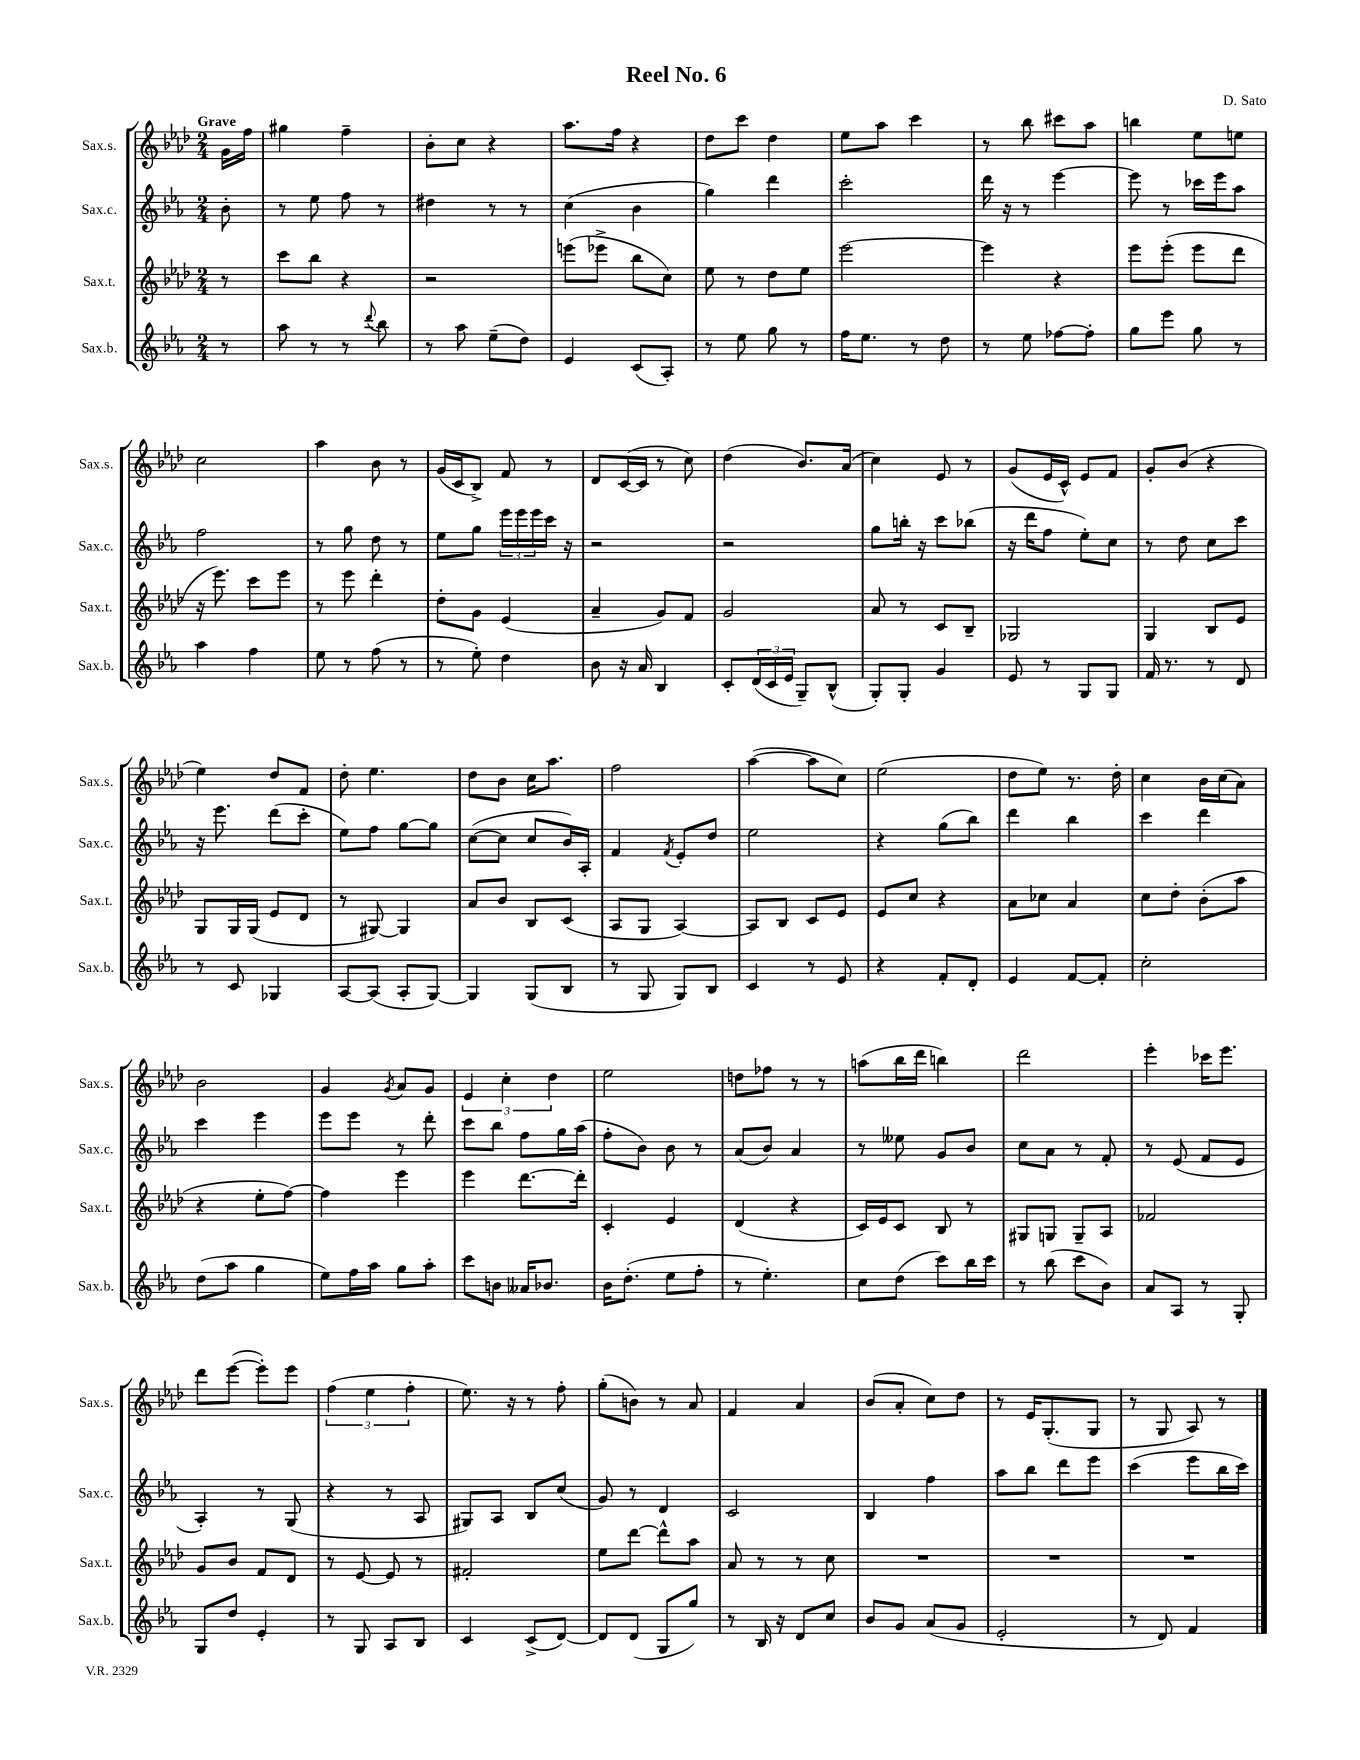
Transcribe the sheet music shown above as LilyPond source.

\header { title = "Reel No. 6" composer = "D. Sato" }
<<
\new StaffGroup <<
\new Staff = "s0" \with { instrumentName = "Sax.s." shortInstrumentName = "Sax.s." } {
    \clef treble \key aes \major \numericTimeSignature \time 2/4 \partial 8 \tempo "Grave"
    g'16 f''16 |
    gis''4 f''4-- |
    bes'8-. c''8 r4 |
    aes''8. f''16 r4 |
    des''8 c'''8 des''4 |
    ees''8 aes''8 c'''4 |
    r8 bes''8 cis'''8 aes''8 |
    b''4 ees''8 e''8 |
    c''2 |
    aes''4 bes'8 r8 |
    g'16( c'16 bes8->) f'8 r8 |
    des'8 c'16~( c'16 r8 c''8) |
    des''4( bes'8.) aes'16( |
    c''4) ees'8 r8 |
    g'8( ees'16 c'16-^) ees'8 f'8 |
    g'8-. bes'8( r4 |
    ees''4) des''8 f'8 |
    des''8-. ees''4. |
    des''8 bes'8 c''16 aes''8. |
    f''2 |
    aes''4~( aes''8 c''8) |
    ees''2( |
    des''8 ees''8) r8. des''16-. |
    c''4 bes'16 c''16( aes'8) |
    bes'2 |
    g'4 \acciaccatura { g'8 } aes'8 g'8 |
    \tuplet 3/2 { ees'4 c''4-. des''4 } |
    ees''2 |
    d''8 fes''8 r8 r8 |
    a''8( bes''16 des'''16 b''4) |
    des'''2 |
    ees'''4-. ces'''16 ees'''8. |
    des'''8 ees'''8~( ees'''8-.) ees'''8 |
    \tuplet 3/2 { f''4( ees''4 f''4-. } |
    ees''8.) r16 r8 f''8-. |
    g''8-.( b'8) r8 aes'8 |
    f'4 aes'4 |
    bes'8( aes'8-. c''8) des''8 |
    r8 ees'16 g8.-.( g8 |
    r8 g8 aes8) r8 \bar "|." |
}
\new Staff = "s1" \with { instrumentName = "Sax.c." shortInstrumentName = "Sax.c." } {
    \clef treble \key ees \major \numericTimeSignature \time 2/4 \partial 8
    bes'8-. |
    r8 ees''8 f''8 r8 |
    dis''4 r8 r8 |
    c''4( bes'4 |
    g''4) d'''4 |
    c'''2-. |
    d'''16 r16 r8 ees'''4~ |
    ees'''8 r8 ces'''16 ees'''16 aes''8 |
    f''2 |
    r8 g''8 d''8 r8 |
    ees''8 g''8 \tuplet 3/2 { ees'''16 ees'''16 ees'''16 } c'''16 r16 |
    r2 |
    r2 |
    g''8 b''16-. r16 c'''8 bes''8( |
    r16 d'''16 f''8 ees''8-.) c''8 |
    r8 d''8 c''8 c'''8 |
    r16 ees'''8. d'''8( c'''8-. |
    ees''8) f''8 g''8~ g''8 |
    c''8~( c''8 c''8 bes'16) aes16-. |
    f'4 \acciaccatura { f'8 } ees'8-. d''8 |
    ees''2 |
    r4 g''8( bes''8) |
    d'''4 bes''4 |
    c'''4 d'''4 |
    c'''4 ees'''4 |
    ees'''8 ees'''8 r8 d'''8-. |
    c'''8 bes''8 f''8 g''16 aes''16( |
    f''8-. bes'8) bes'8 r8 |
    aes'8( bes'8) aes'4 |
    r8 eeses''8 g'8 bes'8 |
    c''8 aes'8 r8 f'8-. |
    r8 ees'8( f'8 ees'8 |
    aes4-.) r8 g8( |
    r4 r8 aes8 |
    gis8) aes8 bes8 c''8( |
    g'8) r8 d'4 |
    c'2 |
    bes4 f''4 |
    aes''8 bes''8 d'''8 ees'''8 |
    c'''4( ees'''8 bes''16 c'''16) \bar "|." |
}
\new Staff = "s2" \with { instrumentName = "Sax.t." shortInstrumentName = "Sax.t." } {
    \clef treble \key aes \major \numericTimeSignature \time 2/4 \partial 8
    r8 |
    c'''8 bes''8 r4 |
    r2 |
    e'''8( ees'''8-> bes''8 c''8) |
    ees''8 r8 des''8 ees''8 |
    ees'''2~ |
    ees'''4 r4 |
    ees'''8 ees'''8-.( ees'''8 des'''8 |
    r16 ees'''8.) c'''8 ees'''8 |
    r8 ees'''8 des'''4-. |
    des''8-. g'8 ees'4( |
    aes'4-- g'8) f'8 |
    g'2 |
    aes'8 r8 c'8 bes8-- |
    ges2 |
    g4 bes8 ees'8 |
    g8 g16 g16( ees'8 des'8 |
    r8 gis8~) gis4 |
    aes'8 bes'8 bes8 c'8( |
    aes8 g8 aes4~) |
    aes8 bes8 c'8 ees'8 |
    ees'8 c''8 r4 |
    aes'8 ces''8 aes'4 |
    c''8 des''8-. bes'8-.( aes''8 |
    r4 ees''8-. f''8~) |
    f''4 ees'''4 |
    ees'''4 des'''8.~ des'''16-. |
    c'4-. ees'4 |
    des'4( r4 |
    c'16) ees'16 c'8 bes8 r8 |
    gis8 g8 g8-- aes8 |
    fes'2 |
    g'8 bes'8 f'8 des'8 |
    r8 ees'8~ ees'8 r8 |
    fis'2-. |
    ees''8 des'''8~ des'''8-^ aes''8 |
    aes'8 r8 r8 c''8 |
    R2 |
    R2 |
    R2 \bar "|." |
}
\new Staff = "s3" \with { instrumentName = "Sax.b." shortInstrumentName = "Sax.b." } {
    \clef treble \key ees \major \numericTimeSignature \time 2/4 \partial 8
    r8 |
    aes''8 r8 r8 \appoggiatura { d'''8 } bes''8 |
    r8 aes''8 ees''8--( d''8) |
    ees'4 c'8( aes8-.) |
    r8 ees''8 g''8 r8 |
    f''16 ees''8. r8 d''8 |
    r8 ees''8 fes''8~ fes''8-. |
    g''8 ees'''8 g''8 r8 |
    aes''4 f''4 |
    ees''8 r8 f''8( r8 |
    r8 ees''8-.) d''4 |
    bes'8 r16 aes'16 bes4 |
    c'8-. \tuplet 3/2 { d'16( c'16 ees'16 } g8--) bes8-^( |
    g8-.) g8-. g'4 |
    ees'8 r8 g8 g8 |
    f'16 r8. r8 d'8 |
    r8 c'8 ges4 |
    aes8~ aes8( aes8-. g8~) |
    g4 g8( bes8 |
    r8 g8 g8) bes8 |
    c'4 r8 ees'8 |
    r4 f'8-. d'8-. |
    ees'4 f'8~ f'8-. |
    c''2-. |
    d''8( aes''8 g''4 |
    ees''8) f''16 aes''16 g''8 aes''8-. |
    c'''8 b'8 aeses'16 bes'8. |
    bes'16 d''8.-.( ees''8 f''8-. |
    r8 ees''4.-.) |
    c''8 d''8( c'''8) bes''16 c'''16 |
    r8 bes''8( c'''8 bes'8) |
    aes'8 aes8 r8 g8-. |
    g8 d''8 ees'4-. |
    r8 g8 aes8 bes8 |
    c'4 c'8->( d'8~) |
    d'8 d'8( g8 g''8) |
    r8 bes16 r16 d'8 c''8 |
    bes'8 g'8 aes'8( g'8 |
    ees'2-. |
    r8 d'8) f'4 \bar "|." |
}
>>
>>
\layout { \context { \Score \remove "Bar_number_engraver" } }
